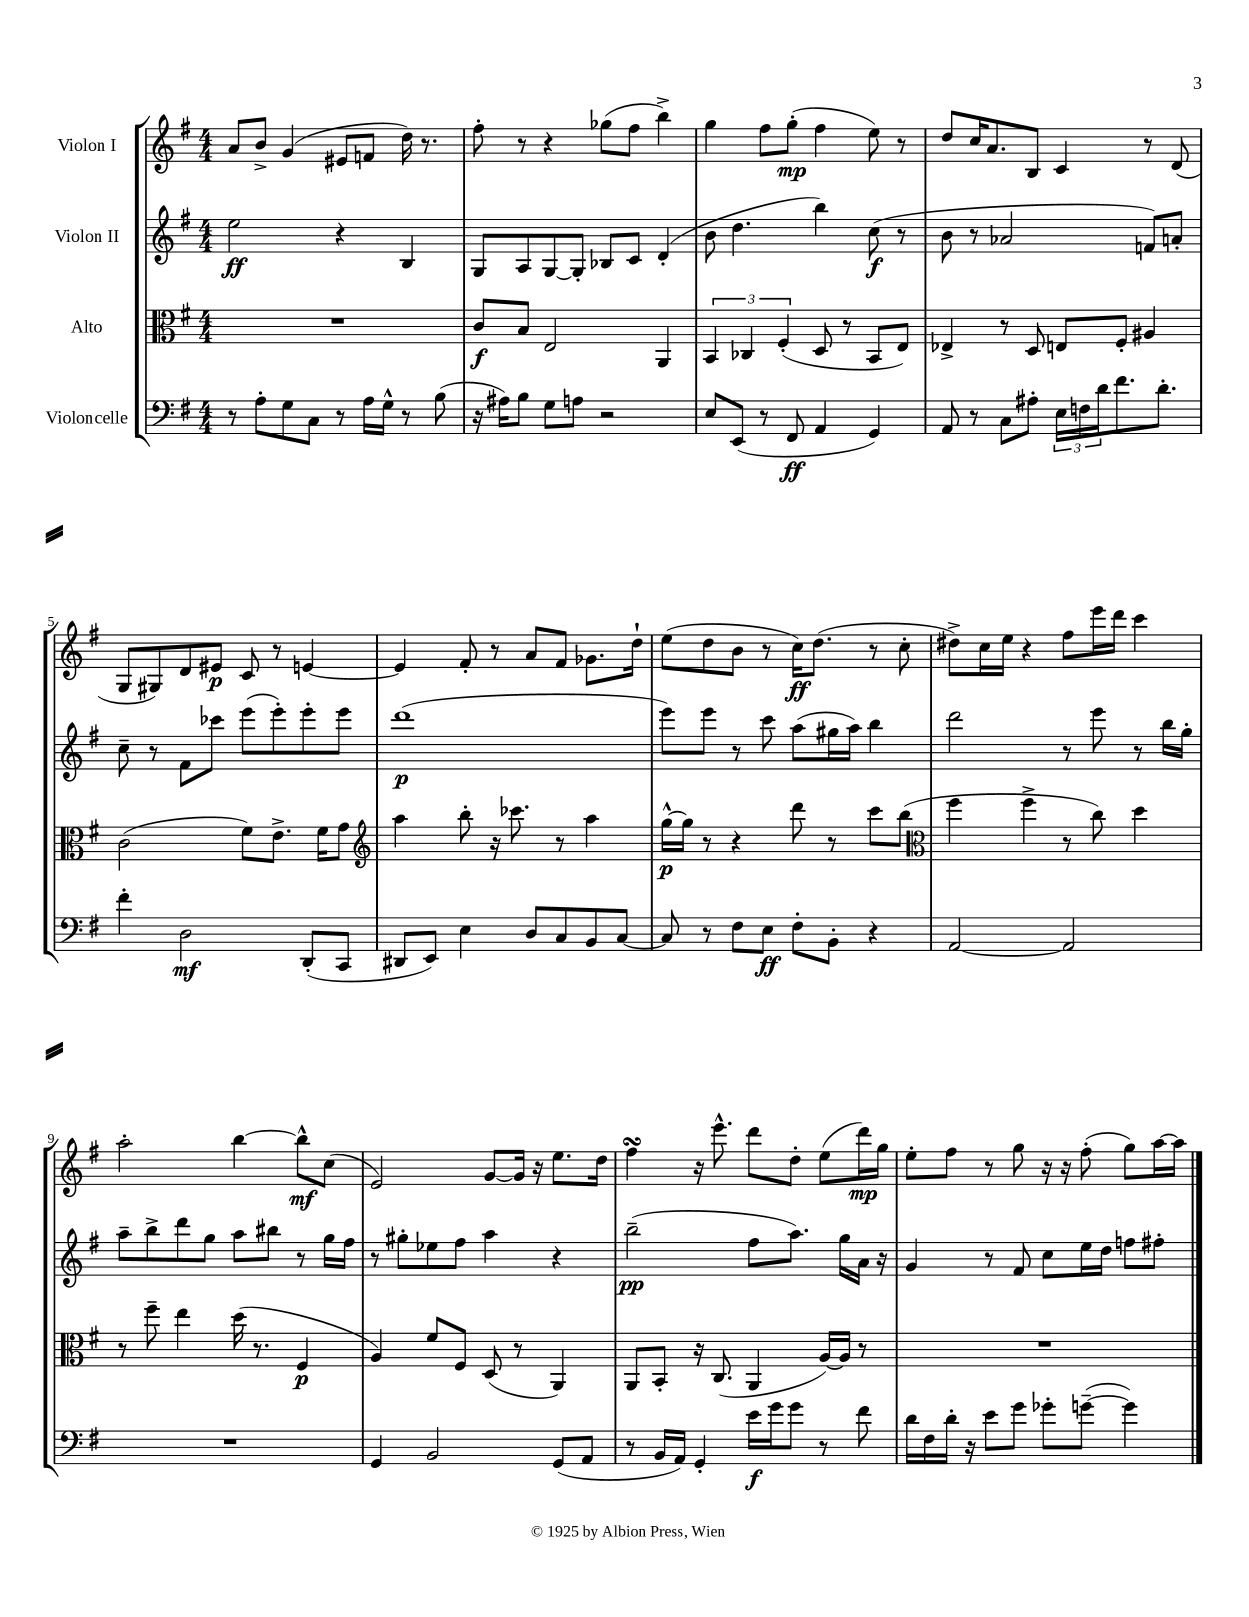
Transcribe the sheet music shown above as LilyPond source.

<<
\new StaffGroup <<
\new Staff = "s0" \with { instrumentName = "Violon I" } {
    \clef treble \key g \major \numericTimeSignature \time 4/4
    a'8 b'8-> g'4( eis'8 f'8 d''16) r8. |
    fis''8-. r8 r4 ges''8( fis''8 b''4->) |
    g''4 fis''8 g''8-.\mp( fis''4 e''8) r8 |
    d''8 c''16 a'8. b8 c'4 r8 d'8( |
    g8 gis8) d'8 eis'8\p c'8 r8 e'4~ |
    e'4 fis'8-. r8 a'8 fis'8 ges'8. d''16-! |
    e''8( d''8 b'8 r8 c''16\ff) d''8.( r8 c''8-. |
    dis''8->) c''16 e''16 r4 fis''8 e'''16 d'''16 c'''4 |
    a''2-. b''4~ b''8-^\mf c''8( |
    e'2) g'8~ g'16 r16 e''8. d''16 |
    fis''4\turn r16 e'''8.-^ d'''8 d''8-. e''8( d'''16\mp) g''16 |
    e''8-. fis''8 r8 g''8 r16 r16 fis''8-.( g''8) a''16~ a''16 \bar "|." |
}
\new Staff = "s1" \with { instrumentName = "Violon II" } {
    \clef treble \key g \major \numericTimeSignature \time 4/4
    e''2\ff r4 b4 |
    g8 a8 g8~ g8-. bes8 c'8 d'4-.( |
    b'8 d''4. b''4) c''8\f( r8 |
    b'8 r8 aes'2 f'8) a'8-. |
    c''8-- r8 fis'8 ces'''8 e'''8( e'''8-.) e'''8-. e'''8 |
    d'''1\p( |
    e'''8) e'''8 r8 c'''8 a''8( gis''16 a''16) b''4 |
    d'''2 r8 e'''8 r8 b''16 g''16-. |
    a''8-- b''8-> d'''8 g''8 a''8 bis''8 r8 g''16 fis''16 |
    r8 gis''8-. ees''8 fis''8 a''4 r4 |
    b''2--\pp( fis''8 a''8.) g''16 a'16 r16 |
    g'4 r8 fis'8 c''8 e''16 d''16 f''8 fis''8-. \bar "|." |
}
\new Staff = "s2" \with { instrumentName = "Alto" } {
    \clef alto \key g \major \numericTimeSignature \time 4/4
    R1 |
    c'8\f b8 e2 a,4 |
    \tuplet 3/2 { b,4 ces4 fis4-.( } d8 r8 b,8 e8) |
    ees4-> r8 d8 e8 fis8-. ais4 |
    c'2( fis'8) e'8.-> fis'16 g'8 |
    \clef treble a''4 b''8-. r16 ces'''8. r8 a''4 |
    g''16~-^\p g''16 r8 r4 d'''8 r8 c'''8 b''8( |
    \clef alto fis''4 fis''4-> r8 c''8) d''4 |
    r8 fis''8-- e''4 d''16( r8. fis4\p |
    a4) fis'8 fis8 d8( r8 a,4) |
    a,8 b,8-. r16 c8.( a,4 a16~) a16 r8 |
    R1 \bar "|." |
}
\new Staff = "s3" \with { instrumentName = "Violoncelle" } {
    \clef bass \key g \major \numericTimeSignature \time 4/4
    r8 a8-. g8 c8 r8 a16 g16-^ r8 b8( |
    r16 ais16) b8 g8 a8 r2 |
    e8 e,8( r8 fis,8\ff a,4 g,4) |
    a,8 r8 c8 ais8-. \tuplet 3/2 { e16 f16 d'16 } fis'8. d'8.-. |
    fis'4-. d2\mf d,8-.( c,8 |
    dis,8 e,8) e4 d8 c8 b,8 c8~ |
    c8 r8 fis8 e8\ff fis8-. b,8-. r4 |
    a,2~ a,2 |
    R1 |
    g,4 b,2 g,8( a,8 |
    r8 b,16 a,16) g,4-. e'16\f g'16 g'8 r8 fis'8 |
    d'16 fis16 d'16-. r16 e'8 g'8 ges'8-. g'8~--( g'4) \bar "|." |
}
>>
>>
